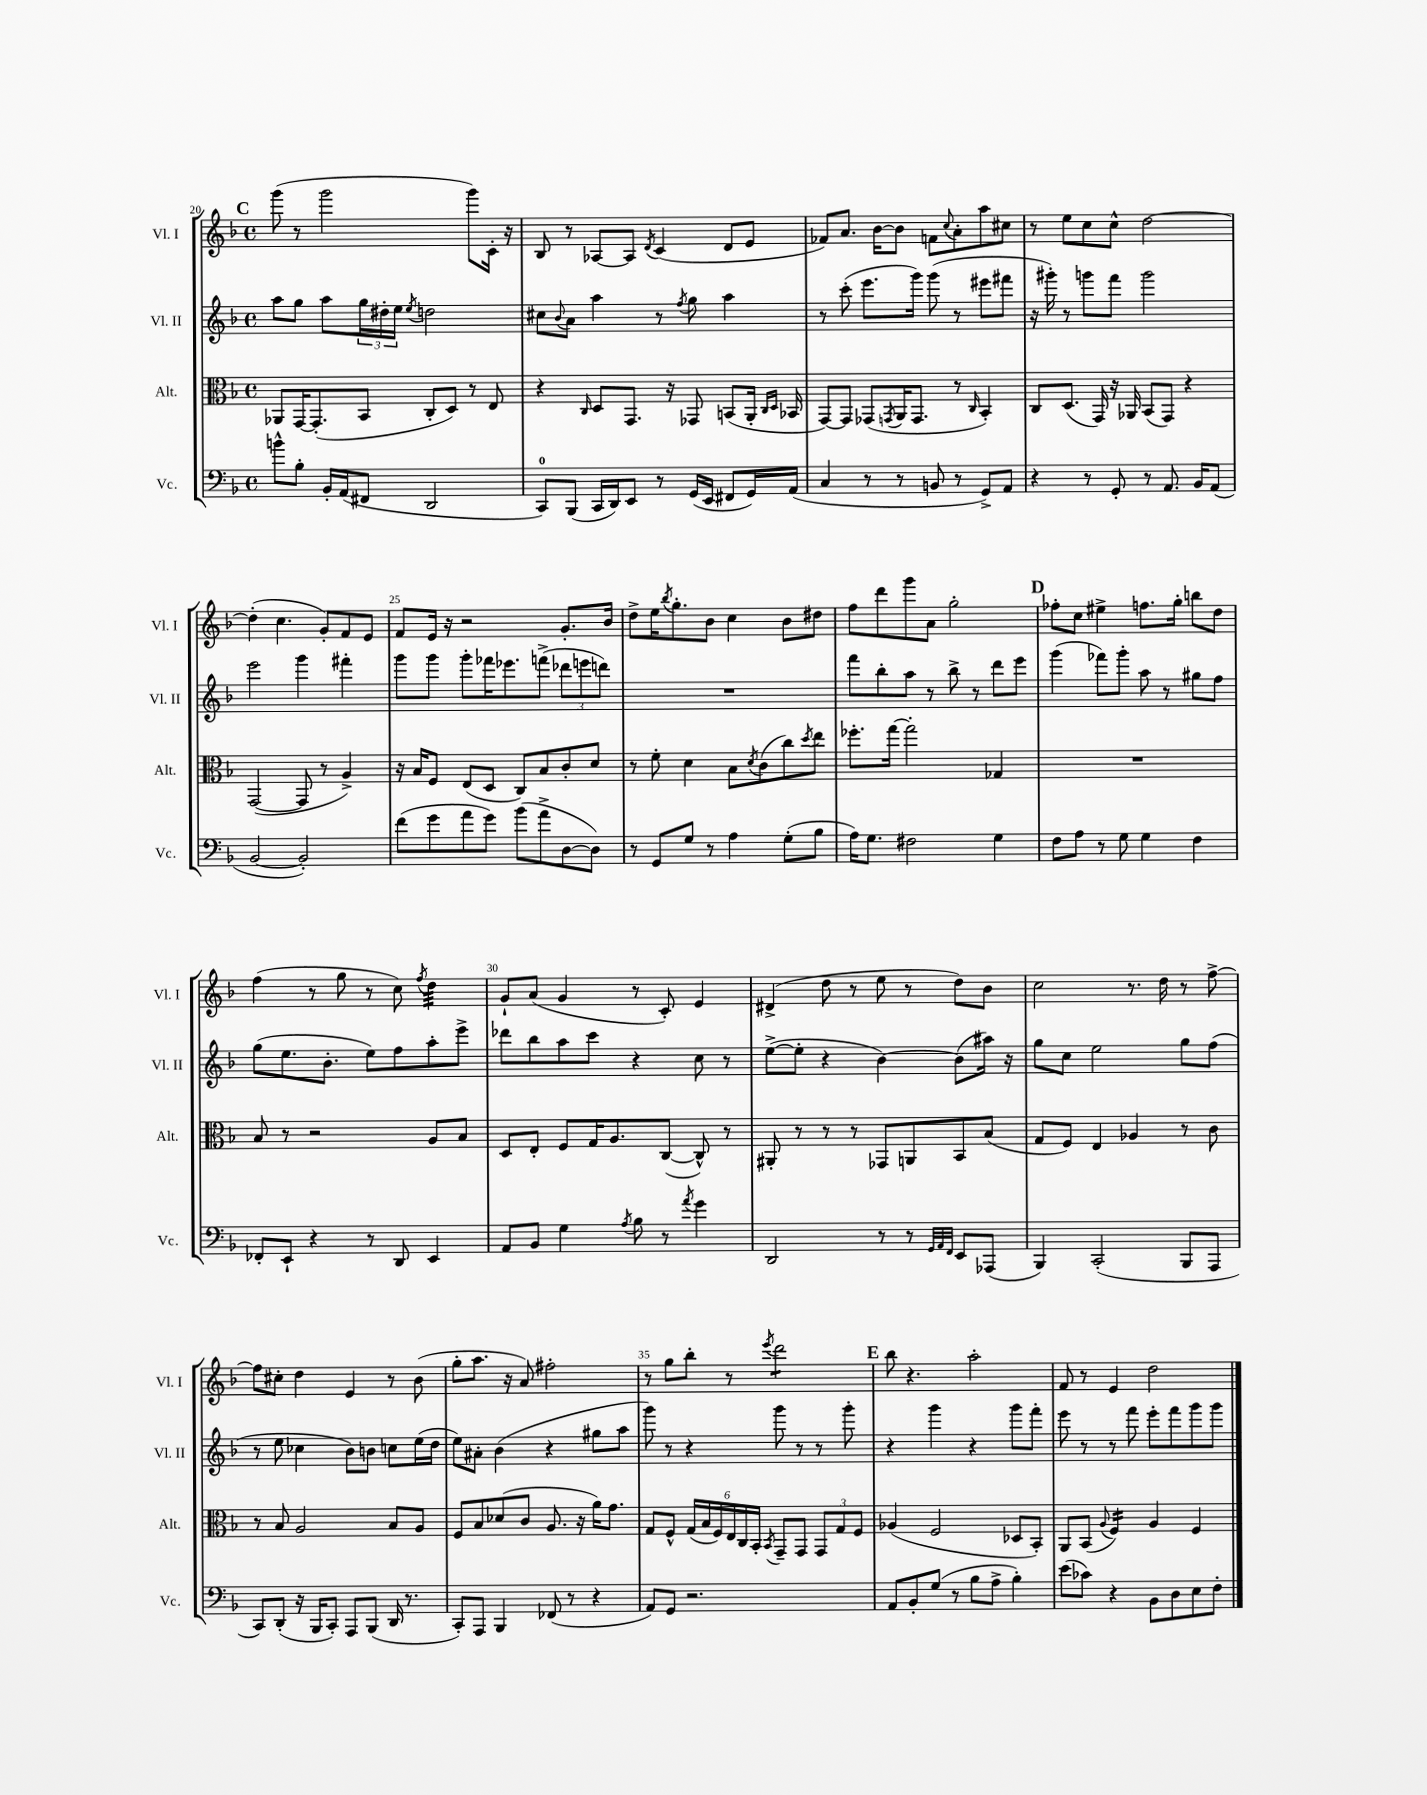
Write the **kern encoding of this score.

**kern	**kern	**kern	**kern
*staff4	*staff3	*staff2	*staff1
*clefF4	*clefC3	*clefG2	*clefG2
*k[b-]	*k[b-]	*k[b-]	*k[b-]
*M4/4	*M4/4	*M4/4	*M4/4
*met(c)	*met(c)	*met(c)	*met(c)
8b^^\L	8AA-/L	8aa\L	(8ggg\
8B-'\J	[16GG/K	8gg\J	8r
.	(8.GG'/]	.	.
16BB-'/LL	.	8aa\L	2ggg\
(16AA/J	.	.	.
8FF#/J	8BB-/J	24gg\L	.
.	.	24dd#'\	.
.	.	24ee\JJ	.
.	.	8qee/	.
2DD/	8C'/L	2dd\	.
.	8D/J)	.	.
.	8r	.	8ggg\L)
.	8E/	.	16c'\Jk
.	.	.	16r
=	=	=	=
8CC/L)	4r	8cc#\L	8B-/
.	.	8qqb-/	.
(8BBB-/J	.	8a\J	8r
.	16qqC/	.	.
16CC/LL	8D/L	4aa\	[8A-/L
16DD/J)	.	.	.
8EE/J	8.GG/J	.	8A-/]J
.	.	.	8qd/
8r	.	8r	(4c/
.	16r	.	.
.	.	8qff/	.
(16GG/LL	8GG-/	8gg\	.
16EE/JJ	.	.	.
8FF#/L	(8BB/L	4aa\	8d/L
16GG/L)	16AA'/Jk	.	8e/J
.	16qqC/LL	.	.
.	16qqD/JJ	.	.
(16AA/JJ	16BB-/	.	.
=	=	=	=
4C/	[8GG/L)	8r	8f-/L)
.	8GG/]J	(8ccc'\	8.a/J
8r	(8GG-/L	8.eee\L	.
.	.	.	[16b-\LK
.	8qGG/	.	.
8r	16AA/K	.	8b-\]J
.	8.GG/J	16ggg\Jk)	.
8BB/	.	(8ggg\	8f\L
.	.	.	8qqcc/
8r	8r	8r	8a'\
.	16qqC/	.	.
8GG^/L)	4BB-'/)	8eee#\L	8aa\
8AA/J	.	8fff#\J	8cc#\J
=	=	=	=
4r	8C/L	16r	8r
.	.	16ggg#'\)	.
.	(8.D/J	8r	8ee\L
8r	.	8ggg\L	8cc\
.	16GG/)	.	.
8GG'/	16r	8fff\J	8cc^^\J
.	16AA-/	.	.
8r	(8BB-/L	2ggg\	[2dd\
8.AA/	8GG/J)	.	.
.	4r	.	.
16BB-/LK	.	.	.
(8AA/J	.	.	.
=	=	=	=
[2BB-/	([2GG/	2eee\	(4dd'\]
.	.	.	4.cc\
2BB-'/])	8GG/]	4ggg\	.
.	8r	.	8g'/L)
.	4A^/)	4fff#'\	8f/
.	.	.	8e/J
=	=	=	=
(8f\L	16r	8ggg\L	8f/L
.	16B-/LK	.	.
8g\	8F/J	8ggg\J	16e/Jk
.	.	.	16r
8a\	(8E/L	8ggg'\L	2r
8g\J)	8D/J	16fff-\K	.
.	.	8.eee-\	.
(8b-\L	8C/L)	.	.
8a^\	8B-/	(8fff^\J	.
[8D\	8c'/	12ddd-\L	8.g'/L
.	.	12eee\	.
8D\]J)	8d/J	.	.
.	.	12ddd\J)	.
.	.	.	16b-/Jk
=	=	=	=
8r	8r	1r	8dd^\L
8GG/L	8f'\	.	16ee\K
.	.	.	8qbb-/
.	.	.	8.gg'\
8G/J	4d\	.	.
8r	.	.	8b-\J
4A\	8B-\L	.	4cc\
.	8qd/	.	.
.	(8c\	.	.
(8G'\L	8cc\)	.	8b-\L
.	8qdd/	.	.
8B-\J	8ee\J	.	8dd#\J
=	=	=	=
16A\LK)	8.ff-'\L	8fff\L	8ff\L
8.G\J	.	.	.
.	.	8bb-'\	8ddd\
.	[16gg\Jk	.	.
2F#\	2gg'\]	8aa\J	8ggg\
.	.	8r	8a\J
.	.	8bb-^\	2gg'\
.	.	8r	.
4G\	4G-/	8ddd\L	.
.	.	8eee\J	.
=	=	=	=
8F\L	1r	(4ggg\	8ff-'\L
8A\J	.	.	8cc\J
8r	.	8fff-\L)	4ee#^\
8G\	.	8ggg'\J	.
4G\	.	8aa\	8.ff\L
.	.	8r	.
.	.	.	16gg'\Jk
4F\	.	8gg#\L	8bb\L
.	.	8ff\J	8dd\J
=	=	=	=
8FF-'/L	8B-/	(8gg\L	(4ff\
8EE`/J	8r	8.ee\	.
4r	2r	.	8r
.	.	8.b-'\J	.
.	.	.	8gg\
8r	.	8ee\L)	8r
8DD/	.	8ff\	8cc\)
.	.	.	8qff/
4EE/	8A/L	8aa'\	4dd\
.	8B-/J	8eee^\J	.
=	=	=	=
8AA/L	8D/L	8ddd-\L	8g`/L
8BB-/J	8E'/J	8bb-\	(8a/J
4G\	8F/L	8aa\	4g/
.	16G/K	8ccc\J	.
.	8.A/	.	.
8qA/	.	.	.
8B-\	.	4r	8r
8r	([8C/J	.	8c'/)
8qa/	.	.	.
4g\	8C^^/])	8cc\	4e/
.	8r	8r	.
=	=	=	=
2DD/	8AA#'/	([8ee^\L	(4d#^/
.	8r	8ee'\]J	.
.	8r	4r	8dd\
.	8r	.	8r
8r	8GG-/L	[4b-\)	8ee\
8r	8AA/	.	8r
32qqGG/LLL	.	.	.
32qqAA/	.	.	.
32qqFF/JJJ	.	.	.
8EE/L	8BB-/	(8b-\]L	8dd\L)
(8AAA-/J	(8B-/J	16aa#\Jk)	8b-\J
.	.	16r	.
=	=	=	=
4BBB-/)	8G/L	8gg\L	2cc\
.	8F/J)	8cc\J	.
(2CC'/	4E/	2ee\	.
.	4A-/	.	8.r
.	.	.	16dd\
8BBB-/L	8r	8gg\L	8r
8AAA/J	8c\	(8ff\J	[8ff^\
=	=	=	=
8CC/L)	8r	8r	8ff\]L
(8DD'/J	8B-/	8ee\	8cc#'\J
16r	2A/	4cc-\	4dd\
16BBB-/LK	.	.	.
8CC'/J)	.	.	.
8AAA/L	.	8b-\L)	4e/
(8BBB-/J	.	8b\J	.
16DD/	8B-/L	8cc\L	8r
8.r	.	.	.
.	8A/J	(16ee\L	(8b-\
.	.	16dd\JJ	.
=	=	=	=
8CC'/L)	8F/L	8ee\L)	8gg'\L
8AAA/J	8B-/	8a#'\J	8.aa\J
4BBB-/	(8d-/	(4b-\	.
.	.	.	16r
.	8c/J	.	8a/)
(8FF-/	8.A/	4r	2ff#'\
8r	.	.	.
.	16r	.	.
4r	16a\LK)	8gg#\L	.
.	8.g\J	.	.
.	.	8aa\J	.
=	=	=	=
8AA/L)	8G/L	8ggg\)	8r
8GG/J	8F^^/J	8r	8gg\L
2.r	(24G/LL	4r	8bb-'\J
.	24B-/	.	.
.	24F/)	.	.
.	24E/	.	8r
.	24C/	.	.
.	24BB-'/JJ	.	.
.	8qBB-/	.	8qeee/
.	8GG~/L	8ggg\	2ddd\
.	8GG/J	8r	.
.	12GG/L	8r	.
.	12G/	.	.
.	.	8ggg'\	.
.	12F/J	.	.
=	=	=	=
8AA/L	(4A-/	4r	8bb-\
8BB-'/	.	.	4.r
(8G/J	2F/	4ggg\	.
8r	.	.	.
8B-\L	.	4r	2aa'\
8A^\J	.	.	.
4B-'\)	8D-/L	8ggg\L	.
.	8BB-'/J)	8fff'\J	.
=	=	=	=
(8e\L	8AA/L	8eee\	8f/
8c-\J)	(8BB-/J	8r	8r
.	8qqA/	.	.
4r	4F/)	8r	4e/
.	.	8fff\	.
8BB-\L	4A/	8eee'\L	2dd\
8D\	.	8fff\	.
8E\	4F/	8ggg\	.
8F'\J	.	8ggg\J	.
==	==	==	==
*-	*-	*-	*-
